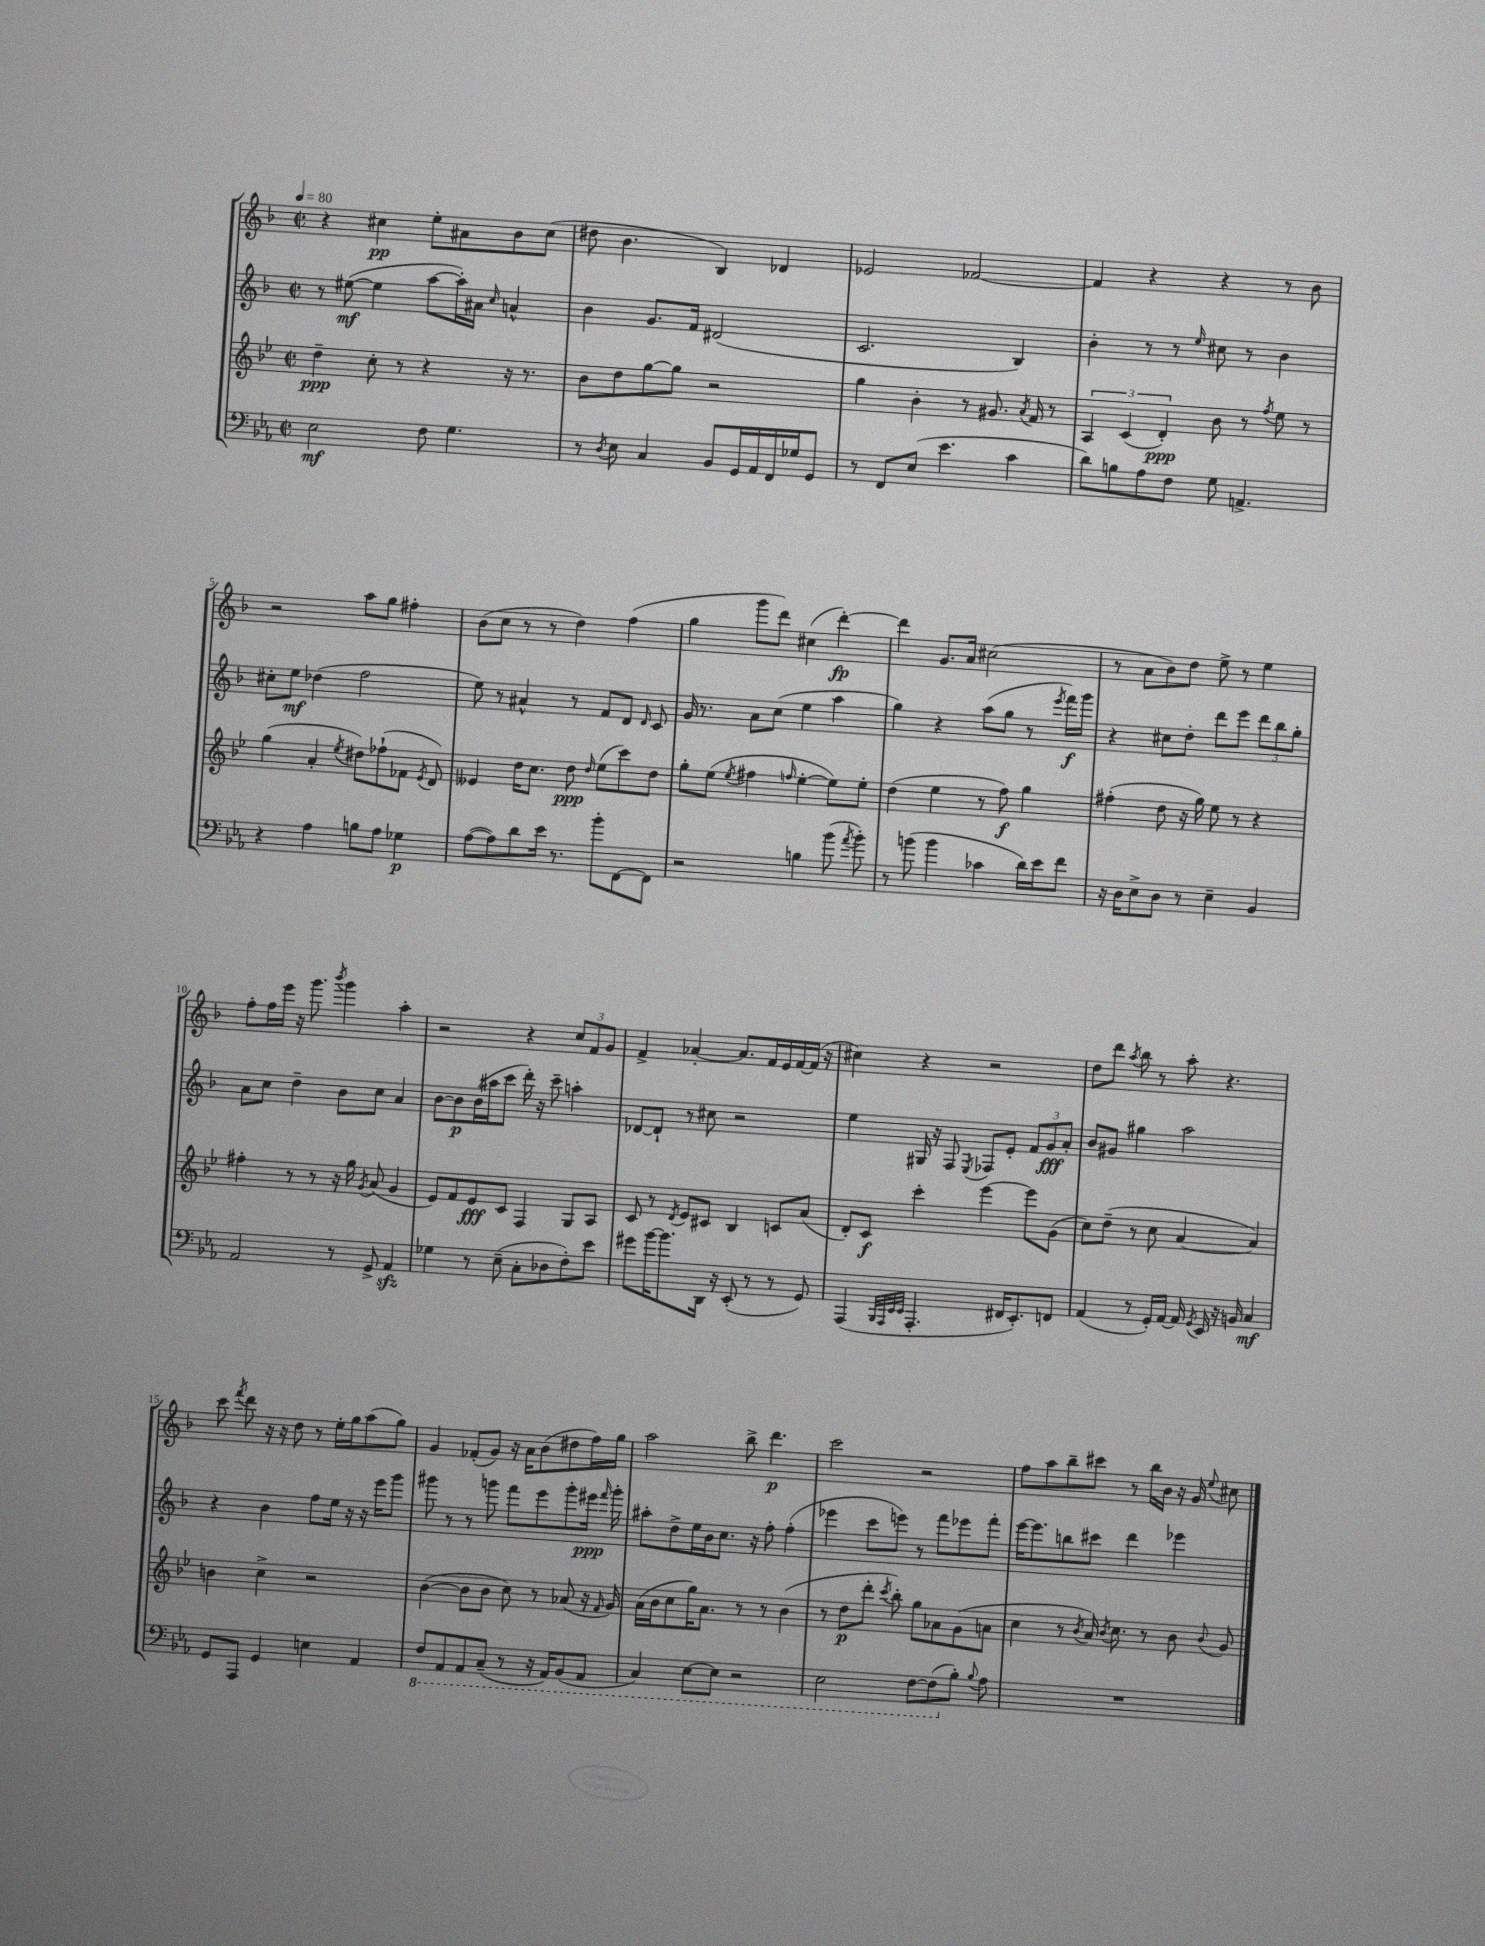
<<
\new StaffGroup <<
\new Staff = "s0" {
    \clef treble \key f \major \defaultTimeSignature \time 2/2 \tempo 4 = 80
    \autoBeamOff r4 cis''4\pp e''8[-. ais'8 bes'8 cis''8]( |
    dis''8 bes'4. bes4) des'4 |
    ees'2 fes'2~ |
    fes'4 r4 r4 r8 bes'8 |
    r2 a''8[ g''8] fis''4-. |
    bes'8[( c''8] r8 r8 d''4) f''4( |
    g''4 g'''8[ d'''8]) cis''4( d'''4~-.\fp) |
    d'''4 g'8.[ a'16] cis''2( |
    r8 a'8[ bes'8) d''8] e''8-> r8 e''4 |
    f''8[-. f''16 e'''16] r16 g'''8. \acciaccatura { bes'''8 } g'''4 a''4-. |
    r2 r4 \tuplet 3/2 { c''8[ f'8 g'8] } |
    f'4-> aes'4~-. aes'8.[ f'16 e'16 f'16~ f'16]( r16 |
    cis''4) r4 r2 |
    d''8[ d'''8] \acciaccatura { a''8 } bes''8 r8 a''8-. r4. |
    c'''8 \acciaccatura { f'''8 } d'''8 r16 r16 d''8 r8 e''16[-. g''16 a''8( g''8]) |
    g'4 fes'8[-.( g'8]) r16 a'16[ bes'8( dis''8 f''16) g''16] |
    a''2 bes''8-> d'''4.\p |
    c'''2 r2 |
    f''8[ a''8 bes''8-- cis'''8] r8 bes''16[ bes'16] r16 g'16 \appoggiatura { e''8 } cis''8 \bar "|." |
}
\new Staff = "s1" {
    \clef treble \key f \major \defaultTimeSignature \time 2/2
    \autoBeamOff r8 eis''8~\mf( eis''4 a''8[~ a''16-.) ais'16] \grace { c''16 } a'4-^ |
    bes'4 g'8.[ f'16] dis'2( |
    c'2. bes4) |
    bes'4-. r8 r8 \grace { e''16 } cis''8 r8 bes'4 |
    cis''8[-. e''8]\mf des''4( f''2 |
    e''8) r8 ais'4-^ r8 f'8[ d'8] \grace { d'16 } c'8 |
    g'16 r8. a'8[ c''8]( e''4 a''4 |
    g''4) r4 a''8[( g''8] r8 \acciaccatura { e'''8 } f'''16[\f) g'''16] |
    r4 cis''8[ d''8]-. d'''8[ e'''8] \tuplet 3/2 { d'''8[ bes''8 g''8]-. } |
    a'8[ c''8] d''4-- bes'8[ c''8] a'4 |
    bes'8[~ bes'8\p bes'16( ais''16 c'''8] d'''16-.) r16 c'''8-- a''4-. |
    des'8[~ des'8]-! r8 cis''8 r2 |
    e''4 gis16 r16 f8 \acciaccatura { e8 } fes8[ e'8]-. \tuplet 3/2 { f'8[ g'8\fff a'8]-. } |
    bes'8[ gis'8] gis''4 a''2 |
    r4 bes'4 f''8[ e''16] r16 r16 e'''16[ g'''8] |
    gis'''8 r8 r8 g'''8 f'''8[ e'''8 g'''8-. eis'''16]\ppp \grace { f'''16 } g'''16-. |
    ais''8[-. d''8-> e''16 bes'16 c''8.] r16 f''8-. f''4-.( |
    ees'''4 c'''8[ e'''8]) r8 f'''8[ ees'''8 f'''8]-. |
    e'''16[~ e'''8. b''8 cis'''8] d'''4 ees'''4 \bar "|." |
}
\new Staff = "s2" {
    \clef treble \key bes \major \defaultTimeSignature \time 2/2
    \autoBeamOff d''4--\ppp c''8-. r8 r4 r16 r8. |
    bes'8[ d''8 g''8~ g''8] r2 |
    g''4 bes'4-. r8 gis'8. \acciaccatura { a'8 } f'16 r8 |
    \tuplet 3/2 { a4 c'4( d'4-.\ppp) } bes'8 r8 \acciaccatura { f''8 } ees''8 r8 |
    g''4( a'4-. \acciaccatura { ees''8 } dis''8[) fes''8-!( fes'8] \acciaccatura { ees'8 } d'8) |
    eeses'4 d''16[ c''8.] d''8\ppp \grace { d''16 } ees''8[( c'''8) d''8] |
    g''8[-. ees''8]( \acciaccatura { ees''8 } fis''4 \grace { f''16 } ees''4~-. ees''8[) ees''8]-. |
    d''4( ees''4 r8 f''8\f) g''4 |
    fis''4-.( d''8 r16 g''16) ees''8 r8 r4 |
    fis''4-. r8 r8 r16 g''16 \acciaccatura { g'8 } a'8( g'4 |
    ees'8[) f'8 ees'8\fff c'8] f4 g8[ a8] |
    c'8 r8 \acciaccatura { d'8 } ees'8[ cis'8] bes4 c'8[ a'8]( |
    d'8[-.) c'8]\f c'''4-. ees'''4~ ees'''8[ g'8]( |
    c''8[) d''8]--( r8 c''8 a'4~ a'4) |
    b'4 c''4-> r2 |
    bes'4~( bes'8[ bes'8] c''8) r8 aes'8( r16 \grace { f'16 } g'16) |
    a'16[( bes'16 c''8 g''16) a'8.] r8 r8 bes'4( |
    r8 d''8[\p d'''8]-. \acciaccatura { c'''8 } bes''8-.) g''8[ aes'8 g'8( a'8] |
    c''4 r8 \acciaccatura { bes'8 } a'16) \acciaccatura { bes'8 } c''8. r8 bes'8 \appoggiatura { bes'8 } g'8 \bar "|." |
}
\new Staff = "s3" {
    \clef bass \key ees \major \defaultTimeSignature \time 2/2
    \autoBeamOff ees2\mf f8 g4. |
    r8 \acciaccatura { d8 } ees8 c4 bes,8[ g,16 aes,16 f,16 ges16 g,8] |
    r8 f,8[ ees8]( ees'4. c'4 |
    d'8[) b8 aes8 f8] g8 a,4.-> |
    r4 aes4 b8[ aes8] ges4\p |
    aes8[~( aes8) d'8 ees'16] r8. bes'8[-. f,8~ f,8] |
    r2 b4 bes'8( \acciaccatura { aes'8 } bes'8-.) |
    r8 b'8( b'4 ces'4 d'16[) ees'16 f'8] |
    r16 d16[ ees8-> d8] r8 ees4-- bes,4 |
    aes,2 r8 g,8-> aes,4\sfz |
    ges4 r8 ees8--( c8[-. des8 f8-.) ees'8] |
    gis'8[ bes'16~ bes'8. d,16] r16 ees,8-.( r8 r8 g,8) |
    aes,,4( \grace { bes,,32[ aes,,32 ees,32 ees,32] } aes,,4.-. fis,16[ ees,8.-.) f,8] |
    aes,4( r8 g,16[-.) aes,16]~ aes,16 \acciaccatura { g,8 } ees,16 r16 b,16 c4\mf |
    g,8[ aes,,8] g,4 e4 aes,4 |
    \ottava #-1 f,8[ aes,,8 aes,,8 c,8]--( r8 r16 aes,,16[) bes,,8( aes,,8] |
    c,4) ees,8[~ ees,8] r2 |
    ees,2 f,8[~ f,8( \ottava #0 bes8]-.) \appoggiatura { bes8 } aes8 |
    R1 \bar "|." |
}
>>
>>
